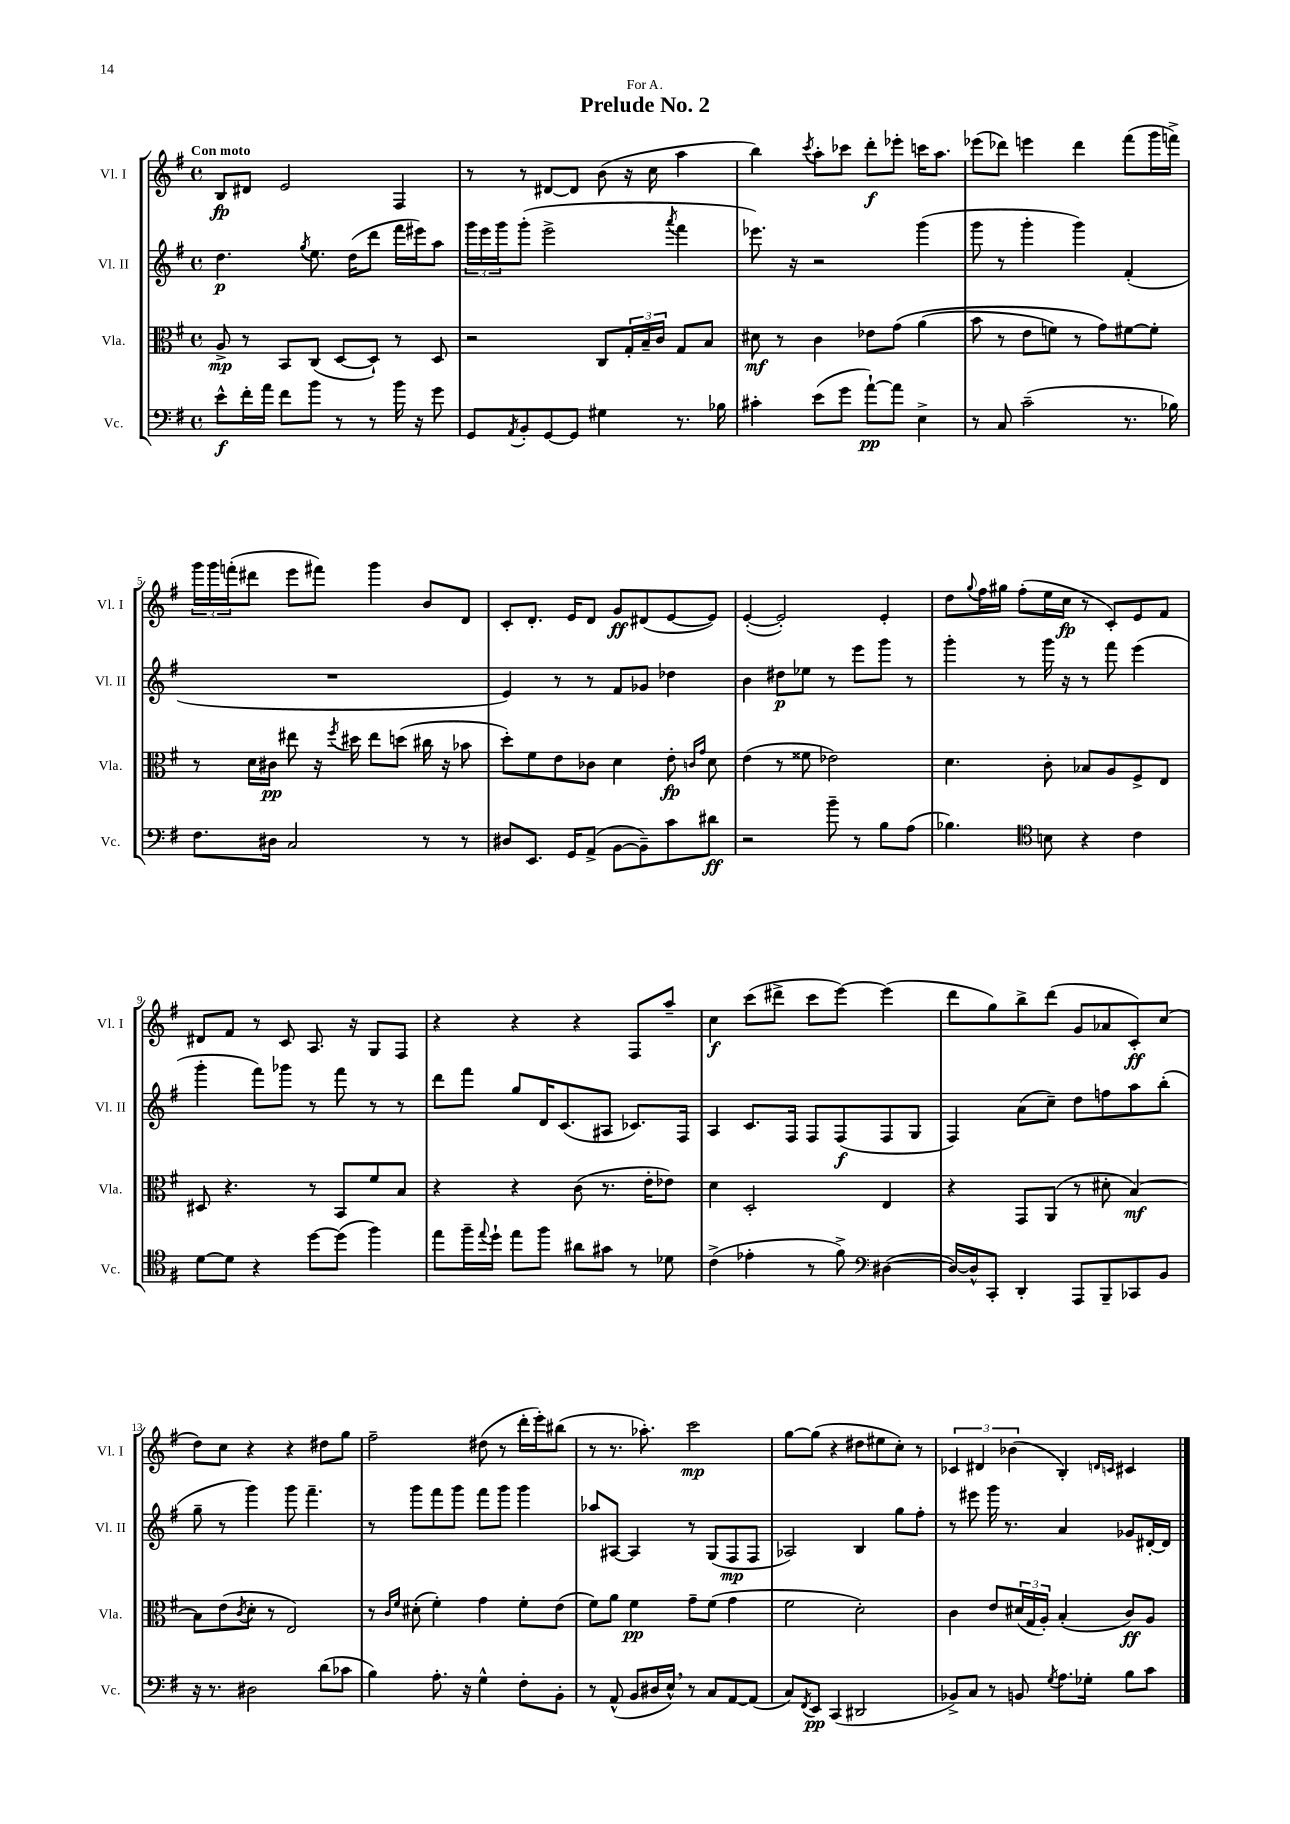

**kern	**dynam	**kern	**dynam	**kern	**dynam	**kern	**dynam
*part4	*part4	*part3	*part3	*part2	*part2	*part1	*part1
*staff4	*staff4	*staff3	*staff3	*staff2	*staff2	*staff1	*staff1
*I"Vc.	*	*I"Vla.	*	*I"Vl. II	*	*I"Vl. I	*
*I'Vc.	*	*I'Vla.	*	*I'Vl. II	*	*I'Vl. I	*
*clefF4	*	*clefC3	*	*clefG2	*	*clefG2	*
*k[f#]	*	*k[f#]	*	*k[f#]	*	*k[f#]	*
*M4/4	*	*M4/4	*	*M4/4	*	*M4/4	*
*met(c)	*	*met(c)	*	*met(c)	*	*met(c)	*
=1	=1	=1	=1	=1	=1	=1	=1
!	!	!	!	!	!	!LO:TX:a:B:t=Con moto	!
8e^^\L	f	8A^/	mp	4.dd\	p	8B/L	fp
16f#'\L	.	8r	.	.	.	8d#X/J	.
16a\JJ	.	.	.	.	.	.	.
8f#\L	.	8BB/L	.	.	.	2e/	.
.	.	.	.	8qgg/	.	.	.
8b\J	.	(8C/J	.	8.ee\	.	.	.
8r	.	[8D/L	.	.	.	.	.
.	.	.	.	(16dd\KL	.	.	.
8r	.	8D`/J])	.	8ddd\J	.	.	.
16b\	.	8r	.	16fff#\LL	.	4F#/	.
16r	.	.	.	16eee#X\J)	.	.	.
8g\	.	8D/	.	8aa\J	.	.	.
=2	=2	=2	=2	=2	=2	=2	=2
8GG/L	.	2r	.	24ggg\LL	.	8r	.
.	.	.	.	24eee\	.	.	.
.	.	.	.	24ggg\J	.	.	.
8qAA/	.	.	.	.	.	.	.
8BB'/	.	.	.	(8ggg'\J	.	8r	.
[8GG/	.	.	.	2eee^\	.	[8d#X/L	.
8GG/J]	.	.	.	.	.	8d#/J]	.
4G#X\	.	8C/L	.	.	.	(8b\	.
.	.	24G'/L	.	.	.	16r	.
.	.	24B~/	.	.	.	.	.
.	.	.	.	.	.	16cc\	.
.	.	24c/JJ	.	.	.	.	.
.	.	.	.	8qaaa/	.	.	.
8.r	.	8G/L	.	4fff#\	.	4aa\	.
.	.	8B/J	.	.	.	.	.
16B-X\	.	.	.	.	.	.	.
=3	=3	=3	=3	=3	=3	=3	=3
4c#X'\	.	8d#X\	mf	8.eee-X\)	.	4bb\)	.
.	.	8r	.	.	.	.	.
.	.	.	.	16r	.	.	.
.	.	.	.	.	.	8qccc/	.
(8e\L	.	4c\	.	2r	.	8aa'\L	.
8g\J	.	.	.	.	.	8ccc-X\J	.
[8a`\L)	pp	8e-X\L	.	.	.	8ddd'\L	f
8a\J]	.	(8g\J	.	.	.	8eee-X'\J	.
4E^\	.	(4a\	.	(4ggg\	.	16cccn\KL	.
.	.	.	.	.	.	8.aa\J	.
=4	=4	=4	=4	=4	=4	=4	=4
8r	.	8b\	.	8ggg\	.	(8eee-X\L	.
8C/	.	8r	.	8r	.	8ddd-X\J)	.
(2c~\	.	8e\L	.	4ggg'\	.	4eeen\	.
.	.	8fn\J)	.	.	.	.	.
.	.	8r	.	4ggg\)	.	4ddd-\	.
.	.	8g\L)	.	.	.	.	.
8.r	.	[8f#X\	.	(4f#'/	.	(8fff#\L	.
.	.	8f#'\J]	.	.	.	16ggg\L	.
16B-X\)	.	.	.	.	.	16fffn^\JJ)	.
!!LO:LB:g=z
=5	=5	=5	=5	=5	=5	=5	=5
8.F#\L	.	8r	.	1r	.	24ggg\LL	.
.	.	.	.	.	.	24ggg\	.
.	.	.	.	.	.	(24fffn'\J	.
.	.	16d\LL	.	.	.	8ddd#X\J	.
16D#X\Jk	.	16c#X\JJ	pp	.	.	.	.
2C/	.	8ee#X\	.	.	.	8eee\L	.
.	.	16r	.	.	.	8fff#X\J)	.
.	.	8qff#/	.	.	.	.	.
.	.	16dd#X\	.	.	.	.	.
.	.	8ee#\L	.	.	.	4ggg\	.
.	.	(8ddn\J	.	.	.	.	.
8r	.	16cc#X\	.	.	.	8b/L	.
.	.	16r	.	.	.	.	.
8r	.	8b-X\	.	.	.	8d/J	.
=6	=6	=6	=6	=6	=6	=6	=6
8D#X/L	.	8dd'\L)	.	4e/)	.	8c'/L	.
8.EE/J	.	8f#\	.	.	.	8.d'/J	.
.	.	8e\	.	8r	.	.	.
16GG/KL	.	.	.	.	.	16e/KL	.
(8AA^/J	.	8c-X\J	.	8r	.	8d/J	.
[8BB\L	.	4d\	.	8f#/L	.	8g/L	ff
8BB~\])	.	.	.	8g-X/J	.	(8d#X/	.
8c\	.	8e'\	fp	4dd-X\	.	[8e/	.
.	.	16qqcn/LL	.	.	.	.	.
.	.	16qqg/JJ	.	.	.	.	.
8d#X\J	ff	8d\	.	.	.	8e/J])	.
=7	=7	=7	=7	=7	=7	=7	=7
2r	.	(4e\	.	4b\	.	([4e'/	.
.	.	8r	.	8dd#X\L	p	2e'/])	.
.	.	8f##X\	.	8ee-X\J	.	.	.
8b~\	.	2e-X\)	.	8r	.	.	.
8r	.	.	.	8eee\L	.	.	.
8B\L	.	.	.	8ggg\J	.	4e'/	.
(8A\J	.	.	.	8r	.	.	.
=8	=8	=8	=8	=8	=8	=8	=8
4.B-X\)	.	4.d\	.	4ggg'\	.	8dd\L	.
.	.	.	.	.	.	8qqgg/	.
.	.	.	.	.	.	16ff#\L	.
.	.	.	.	.	.	16gg#X\JJ	.
.	.	.	.	8r	.	(8ff#'\L	.
*clefC4	*	*	*	*	*	*	*
8Bn\	.	8c'\	.	16ggg\	.	16ee\L	.
.	.	.	.	16r	.	16cc\JJ	fp
4r	.	8B-X/L	.	8r	.	8r	.
.	.	8A/	.	8fff#\	.	8c'/L)	.
4c\	.	8F#^/	.	(4eee\	.	8e/	.
.	.	8E/J	.	.	.	8f#/J	.
!!LO:LB:g=z
=9	=9	=9	=9	=9	=9	=9	=9
[8d\L	.	8D#X/	.	4ggg'\	.	8d#X/L	.
8d\J]	.	4.r	.	.	.	8f#/J	.
4r	.	.	.	8fff#\L)	.	8r	.
.	.	.	.	8ggg-X\J	.	8c/	.
[8dd\L	.	8r	.	8r	.	8.A/	.
(8dd\J]	.	8BB/L	.	8fff#\	.	.	.
.	.	.	.	.	.	16r	.
4ff#\)	.	8f#/	.	8r	.	8G/L	.
.	.	8B/J	.	8r	.	8F#/J	.
=10	=10	=10	=10	=10	=10	=10	=10
8ee\L	.	4r	.	8ddd\L	.	4r	.
16ff#~\L	.	.	.	8fff#\J	.	.	.
8qqee/	.	.	.	.	.	.	.
16dd`\JJ	.	.	.	.	.	.	.
8ee\L	.	4r	.	8gg/L	.	4r	.
8ff#\J	.	.	.	16d/K	.	.	.
.	.	.	.	(8.c/	.	.	.
8a#X\L	.	(8c\	.	.	.	4r	.
8g#X\J	.	8.r	.	8A#X/J	.	.	.
8r	.	.	.	8.c-X/L)	.	8F#/L	.
.	.	16e'\KL	.	.	.	.	.
8d-X\	.	8e-X\J)	.	.	.	8aa~/J	.
.	.	.	.	16F#/Jk	.	.	.
=11	=11	=11	=11	=11	=11	=11	=11
(4c^\	.	4d\	.	4A/	.	4cc\	f
4e-X'\	.	2D'/	.	8.c/L	.	(8ccc\L	.
.	.	.	.	.	.	8ddd#X^\J	.
.	.	.	.	16F#/Jk	.	.	.
8r	.	.	.	8F#/L	.	8ccc\L	.
8f#^\)	.	.	.	(8F#/	f	[8eee\J)	.
*clefF4	*	*	*	*	*	*	*
([4D#X\	.	4E/	.	8F#/	.	(4eee\]	.
.	.	.	.	8G/J	.	.	.
=12	=12	=12	=12	=12	=12	=12	=12
16D#/LL_)	.	4r	.	4F#/)	.	8ddd\L	.
16D#^^/J]	.	.	.	.	.	.	.
8CC'/J	.	.	.	.	.	8gg\)	.
4DD'/	.	8GG/L	.	(8a\L	.	8bb^\	.
.	.	(8AA/J	.	8cc~\J)	.	(8ddd\J	.
8AAA/L	.	8r	.	8dd\L	.	8g/L	.
8BBB~/	.	8d#X'\	.	8ffn\	.	8a-X/	.
8CC-X/	.	[4B/)	mf	8aa\	.	8c'/)	ff
8BB/J	.	.	.	(8bb'\J	.	(8cc/J	.
!!LO:LB:g=z
=13	=13	=13	=13	=13	=13	=13	=13
16r	.	8B\L]	.	8gg~\	.	8dd\L)	.
8.r	.	.	.	.	.	.	.
.	.	(8e\	.	8r	.	8cc\J	.
.	.	8qc/	.	.	.	.	.
2D#X\	.	8d'\J	.	4ggg\)	.	4r	.
.	.	8r	.	.	.	.	.
.	.	2E/)	.	8ggg\	.	4r	.
.	.	.	.	4.fff#~\	.	.	.
(8d\L	.	.	.	.	.	8dd#X\L	.
8c-X\J	.	.	.	.	.	8gg\J	.
=14	=14	=14	=14	=14	=14	=14	=14
4B\)	.	8r	.	8r	.	2ff#~\	.
.	.	16qqc/LL	.	.	.	.	.
.	.	16qqf#/JJ	.	.	.	.	.
.	.	(8d#X'\	.	8ggg\L	.	.	.
8.A'\	.	4f#'\)	.	8fff#\	.	.	.
.	.	.	.	8ggg\J	.	.	.
16r	.	.	.	.	.	.	.
4G^^\	.	4g\	.	8fff#\L	.	(8dd#X\	.
.	.	.	.	8ggg\J	.	8r	.
8F#'\L	.	8f#'\L	.	4ggg\	.	16ddd'\LL	.
.	.	.	.	.	.	16eee'\J)	.
8BB'\J	.	(8e\J	.	.	.	(8bb#X\J	.
=15	=15	=15	=15	=15	=15	=15	=15
8r	.	8f#\L)	.	8aa-X/L	.	8r	.
(8AA^^/	.	8a\J	.	[8A#X/J	.	8.r	.
8BB/L	.	4f#\	pp	4A#/]	.	.	.
.	.	.	.	.	.	8.aa-X'\)	.
16D#X/L	.	.	.	.	.	.	.
16E^^,/JJ)	.	.	.	.	.	.	.
8r	.	8g~\L	.	8r	.	2ccc\	mp
8C/L	.	(8f#\J	.	(8G/L	.	.	.
[8AA/	.	4g\	.	8F#/	mp	.	.
(8AA/J]	.	.	.	8F#/J	.	.	.
=16	=16	=16	=16	=16	=16	=16	=16
8C/L)	.	2f#\	.	2A-X/)	.	[8gg\L	.
8qFF#/	.	.	.	.	.	.	.
8EE/J	pp	.	.	.	.	(8gg\J]	.
(4CC/	.	.	.	.	.	4r	.
2DD#X/	.	2d'\)	.	4B/	.	8dd#X\L	.
.	.	.	.	.	.	8ee#X\	.
.	.	.	.	8gg\L	.	8cc'\J)	.
.	.	.	.	8ff#'\J	.	8r	.
=17	=17	=17	=17	=17	=17	=17	=17
8BB-X^/L)	.	4c\	.	8r	.	6c-X/	.
8C/J	.	.	.	8eee#X\	.	.	.
.	.	.	.	.	.	6d#X/	.
8r	.	8e/L	.	16ggg\	.	.	.
.	.	.	.	8.r	.	.	.
.	.	.	.	.	.	(6b-X\	.
8BBn/	.	(24d#X/L	.	.	.	.	.
.	.	24G/	.	.	.	.	.
.	.	24A'/JJ)	.	.	.	.	.
8qG/	.	.	.	.	.	.	.
8.A\L	.	(4B'/	.	4a/	.	4B'/)	.
16G-X'\Jk	.	.	.	.	.	.	.
.	.	.	.	.	.	16qqdn/LL	.
.	.	.	.	.	.	16qqcn/JJ	.
8B\L	.	8c/L)	ff	8g-X/L	.	4c#X/	.
8c\J	.	8A/J	.	[16d#X'/L	.	.	.
.	.	.	.	16d#/JJ]	.	.	.
==	==	==	==	==	==	==	==
*-	*-	*-	*-	*-	*-	*-	*-
